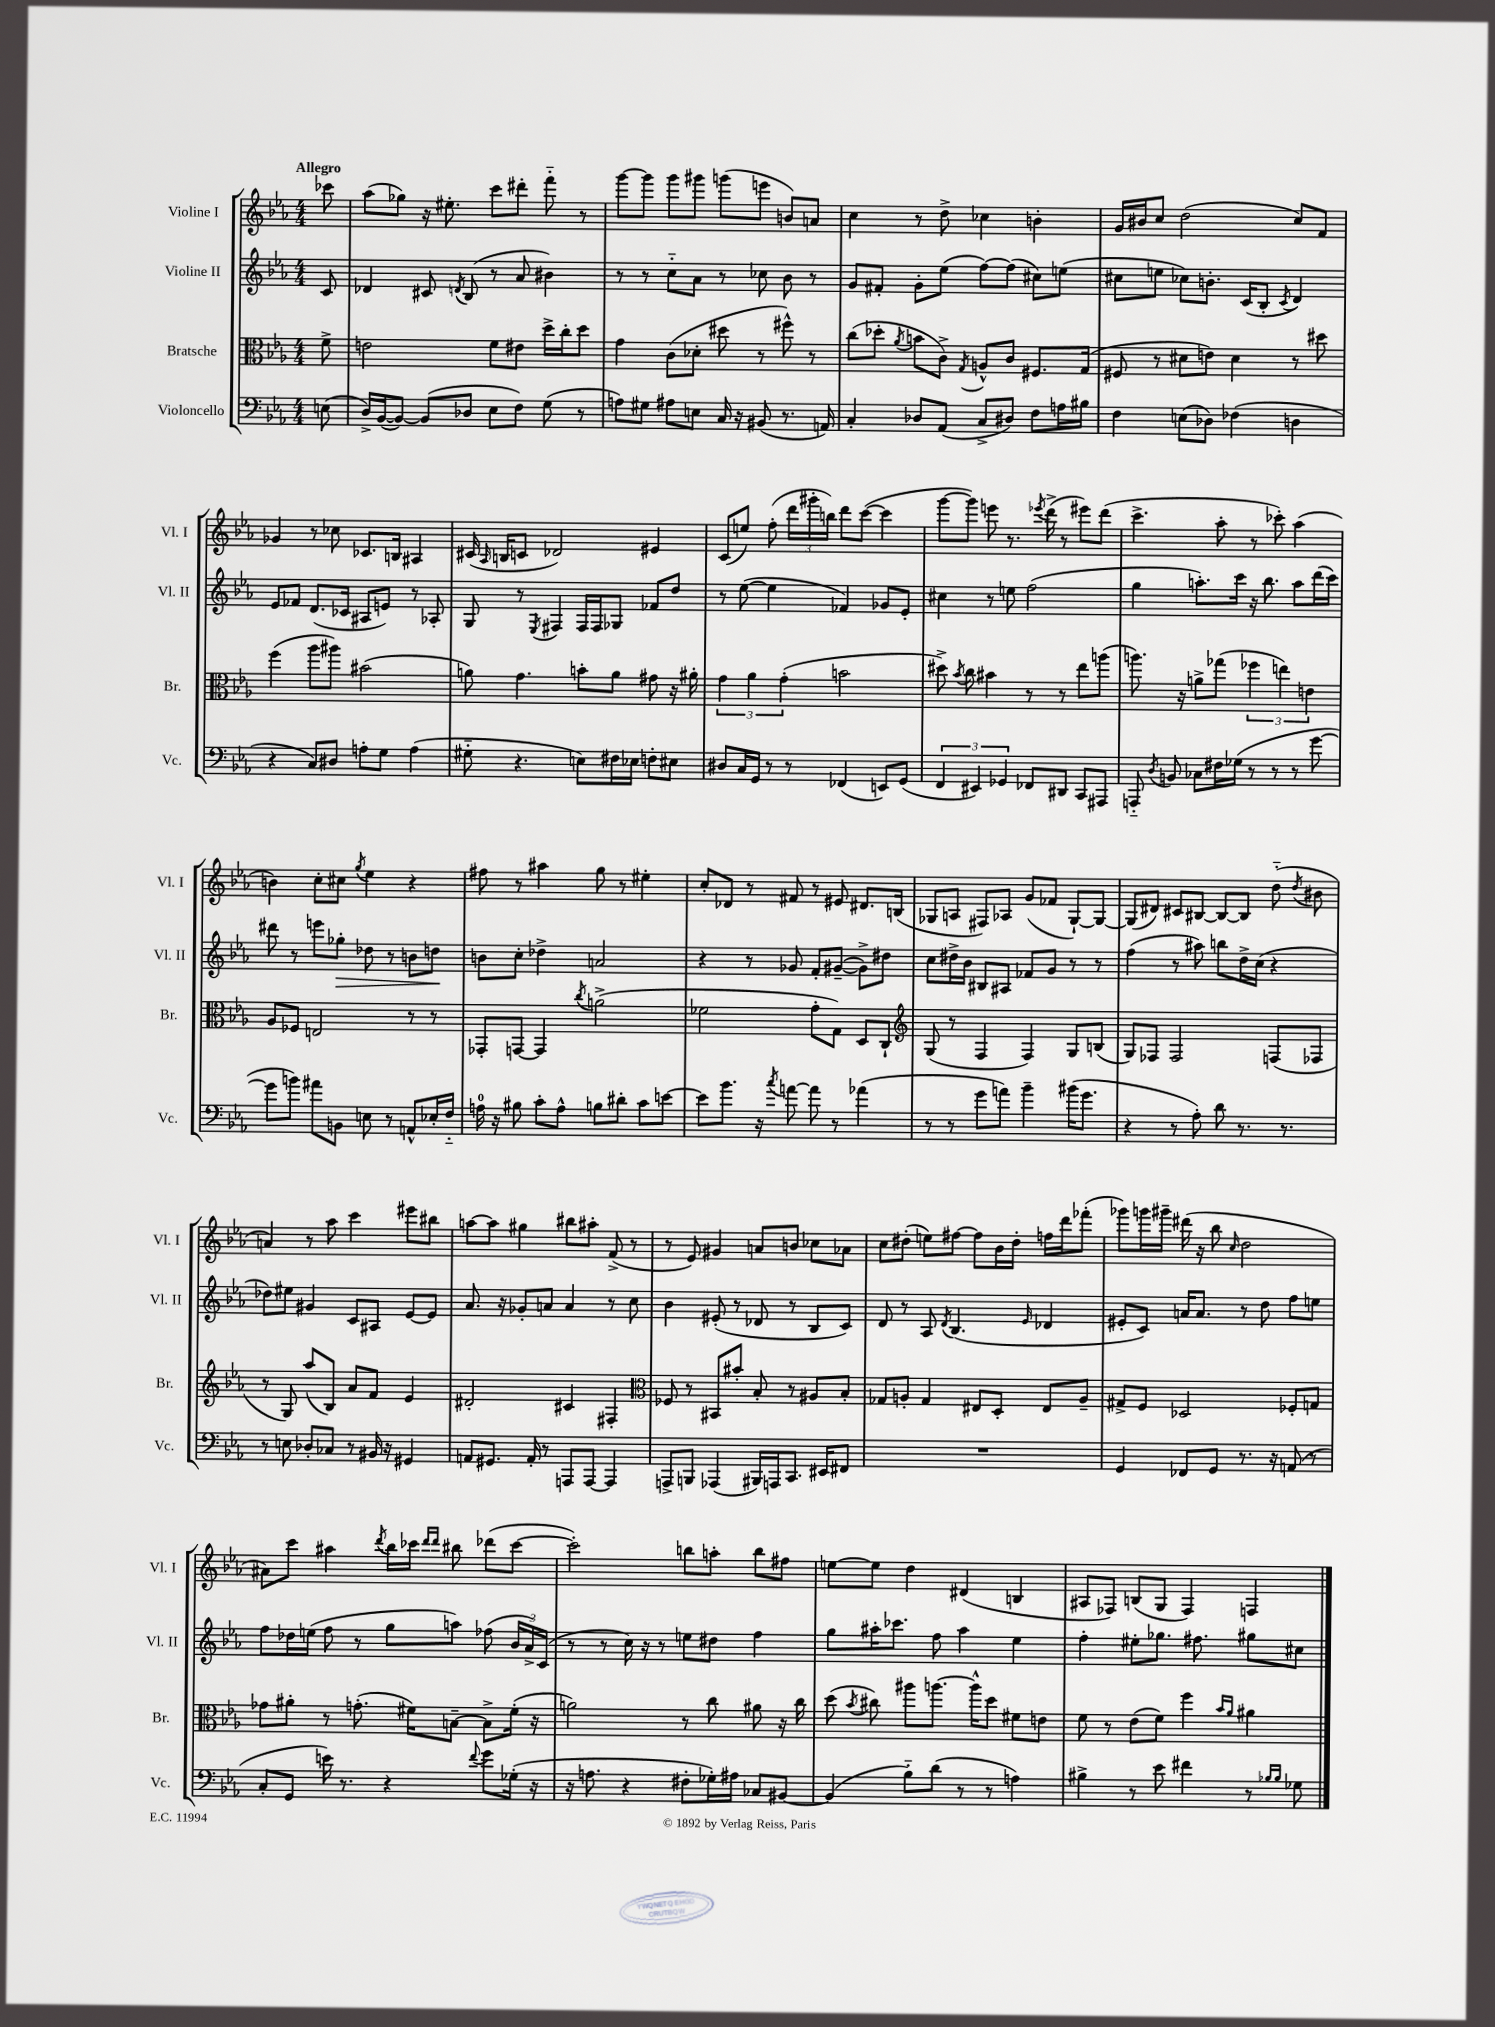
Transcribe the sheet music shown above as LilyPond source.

<<
\new StaffGroup <<
\new Staff = "s0" \with { instrumentName = "Violine I" shortInstrumentName = "Vl. I" } {
    \clef treble \key ees \major \numericTimeSignature \time 4/4 \partial 8 \tempo "Allegro"
    \autoBeamOff ces'''8 |
    aes''8[( ges''8]) r16 eis''8.-. c'''8[ dis'''8]-. f'''8-_ r8 |
    g'''8[~ g'''8] g'''8[ gis'''8] g'''8[( e'''8] b'8[) a'8] |
    c''4 r8 d''8-> ces''4 b'4-. |
    g'16[ bis'16 c''8] d''2( c''8[) f'8] |
    ges'4 r8 ces''8 ces'8.[ b16] ais4 |
    cis'16( \grace { aes16 } b16[ c'8] des'2) eis'4 |
    c'8[( e''8]) f''8-.( \tuplet 3/2 { d'''16[ gis'''16-. b''16]) } d'''8[ c'''8]~( c'''4 |
    g'''8[~ g'''8]) e'''8 r8. \acciaccatura { ees'''8 } d'''16->( r8 eis'''8[) d'''8]( |
    c'''4.-> aes''8-. r8 ces'''8-.) aes''4( |
    b'4) c''8[-. cis''8] \acciaccatura { g''8 } ees''4 r4 |
    fis''8 r8 ais''4 g''8 r8 eis''4-. |
    c''8[-. des'8] r8 fis'8 r8 eis'8 dis'8.[ b16]( |
    ges8[ a8] fis8[) aes8] g'8[( fes'8] ges8[~-!) ges8]~ |
    ges8[( dis'8]) cis'8[ bis8]~ bis8[~ bis8] d''8-_( \acciaccatura { d''8 } bis'8 |
    a'4) r8 aes''8 c'''4 eis'''8[ bis''8] |
    a''8[~ a''8] gis''4 bis''8[ ais''8]-. f'8->( r8 |
    r8 ees'8) gis'4 a'8[ b'8] ces''8[ aes'8] |
    c''8[ dis''8]-.( e''8[) fis''8]~ fis''8[ bes'16 dis''16]-. f''16[ d'''16 fes'''8]-.( |
    ges'''8[) g'''16 gis'''16]-- dis'''16( r16 bes''8 \grace { c''16 } d''2 |
    ais'8[) c'''8] ais''4 \acciaccatura { d'''8 } bes''16[ ces'''16] \grace { d'''16[ d'''16] } bis''8 des'''8[( ces'''8]~ |
    ces'''2-.) b''8[ a''8]-. b''8[ fis''8] |
    e''8[~ e''8] d''4 dis'4( b4 |
    ais8[ fes8]) b8[( g8] fes4) f4 \bar "|." |
}
\new Staff = "s1" \with { instrumentName = "Violine II" shortInstrumentName = "Vl. II" } {
    \clef treble \key ees \major \numericTimeSignature \time 4/4 \partial 8
    \autoBeamOff c'8 |
    des'4 cis'8 \acciaccatura { d'8 } bes8( r8 aes'8 bis'4) |
    r8 r8 c''8[-_ aes'8] r8 ces''8 bes'8 r8 |
    g'8[ fis'8]-. g'8[-. ees''8]( f''8[~) f''8]( cis''8[) e''8]( |
    cis''8[ e''8] ces''8[) b'8.]-. c'16[( bes8]-. \acciaccatura { c'8 } d'4) |
    ees'8[ fes'8] d'8.[( ces'16] ais8[ e'8]) r8 aes8-. |
    g8 r8 \acciaccatura { ees8 } fis4 fis16[ fis16 ges8] fes'8[ d''8] |
    r8 ees''8~( ees''4 fes'4) ges'8[ ees'8]-. |
    cis''4 r8 e''8 f''2( |
    g''4 a''8.[-.) c'''16] r16 bes''8. a''8[ d'''16( c'''16]) |
    dis'''8 r8 e'''8[ ges''8]-.\> des''8 r8 b'8[ d''8]\! |
    b'8[ c''8]-. des''4-> a'2 |
    r4 r8 ges'8 f'8[-. gis'8]~--( gis'8[->) dis''8] |
    c''8[ dis''16-> bes'16] bis8[ ais8] fes'8[ g'8] r8 r8 |
    f''4( r8 ais''8) b''8[ d''16-> c''16]( r4 |
    des''8[) eis''8] gis'4 c'8[ ais8] ees'8[~ ees'8] |
    aes'8. r16 ges'8[-. a'8] a'4 r8 c''8 |
    bes'4 eis'8-.( r8 des'8 r8 bes8[ c'8]) |
    d'8 r8 aes8 \acciaccatura { d'8 } bes4.( \grace { ees'16 } des'4 |
    eis'8[-. c'8]) a'16[ a'8.] r8 d''8 f''8[ e''8] |
    f''8[ des''16 e''16]( f''8 r8 g''8[ a''8]) fes''8( \tuplet 3/2 { bes'16[ aes'16->) c'16]( } |
    r8 r8 c''16) r16 r8 e''8[ dis''8] f''4 |
    g''8[ ais''16-. ces'''8.] f''8 ais''4 ees''4 |
    f''4-. eis''8[-. ges''8.] fis''8. gis''8[ cis''8] \bar "|." |
}
\new Staff = "s2" \with { instrumentName = "Bratsche" shortInstrumentName = "Br." } {
    \clef alto \key ees \major \numericTimeSignature \time 4/4 \partial 8
    \autoBeamOff f'8-> |
    e'2 f'8[ eis'8] d''16[-> c''16-. d''8] |
    g'4 c'8[( des'8]-. dis''8 r8 fis''8-^) r8 |
    c''8[( des''8]-. \acciaccatura { aes'8 } b'8[ c'8]->) \acciaccatura { g8 } a8[-^ c'8] fis8.[ g16]( |
    fis8 r8 dis'8[ e'8]) dis'4 r8 dis''8 |
    f''4( aes''8[ ais''8]) bis'2( |
    a'8) g'4. b'8[-. a'8] gis'8 r16 ais'16-. |
    \tuplet 3/2 { g'4 aes'4 g'4-.( } b'2 |
    dis''8->) \acciaccatura { bes'8 } c''8 bis'4 r8 r8 ees''8[ a''8]( |
    a''8.) r16 a'8[-> ges''8]( \tuplet 3/2 { fes''4 e''4) e'4 } |
    aes8[ fes8] e2 r8 r8 |
    ges,8[-. g,8]~ g,4 \acciaccatura { c''8 } a'2->( |
    fes'2 g'8[-. g8]) d8[ c8]-! |
    \clef treble g8( r8 f4 f4) g8[ b8]( |
    g8[) fes8] fes2 f8[( fes8] |
    r8 g8) aes''8[( bes8]) aes'8[ f'8] ees'4 |
    dis'2-. cis'4 fis4-. |
    \clef alto fes8 r8 bis,8[ bis'8]-. bes8-. r8 ais8[ bes8]-. |
    ges8[ a8]-. ges4 eis8[ d8]-. eis8[ a8]-- |
    gis8[-> f8] des2 fes8[-. g8] |
    ges'8[ ais'8]-. r8 g'8.-.( fis'16[) b8]~-- b8[-> fis'16]-.( r16 |
    a'2) r8 c''8 ais'8 r16 c''16 |
    d''8( \acciaccatura { bes'8 } cis''8) ais''8[ a''8.]~ a''16[-^ d''8] fis'8[ e'8] |
    f'8 r8 ees'8[( f'8]) f''4 \grace { bes'16[ aes'16] } ais'4 \bar "|." |
}
\new Staff = "s3" \with { instrumentName = "Violoncello" shortInstrumentName = "Vc." } {
    \clef bass \key ees \major \numericTimeSignature \time 4/4 \partial 8
    \autoBeamOff e8( |
    d16[->) bes,16~( bes,8]~) bes,8[( des8] ees8[ f8]) g8( r8 |
    a8[) gis8] ais8[ e8] c16 r16 bis,8( r8. a,16) |
    c4-. des8[ aes,8]( c8[-> dis8]) f8[ a16 bis16] |
    f4 e8[( des8]) fes4( d4 |
    r4 c8[) dis8] a8[-. g8] a4( |
    gis8-_ r4. e8[) fis16 ees16] f8[-. eis8] |
    dis8[ c16 g,16] r8 r8 fes,4( e,8[) g,8]( |
    \tuplet 3/2 { f,4 eis,4) ges,4 } fes,8[ dis,8] c,8[ ais,,8] |
    a,,8-_ \acciaccatura { d8 } b,8 ces8[ fis16 ges16]( r8 r8 r8 g'8~ |
    g'8[ b'8]) ais'8[ b,8] e8 r8 a,8[-^ ees16-. f16]-_ |
    a16-0 r16 bis8 c'8[-. a8]-^ b8[ dis'8]-. c'8[ e'8]~ |
    e'8[ bes'8.] r16 \acciaccatura { c''8 } a'8~ a'8 r8 aes'4( |
    r8 r8 g'8[ a'8]) bes'4-- bis'16[( g'8.] |
    r4 r8 aes8-.) d'8 r8. r8. |
    r8 e8 des8[-. ces8] r8 bis,16 r16 gis,4 |
    a,8[ gis,8.] a,16-. r8 a,,8[ a,,8]~ a,,4 |
    a,,8[-> b,,8] aes,,4( bis,,16[) a,,16 c,8.] eis,16[ fis,8] |
    R1 |
    g,4 fes,8[ g,8] r8. r16 a,8( r8 |
    c8[-. g,8] e'16) r8. r4 \appoggiatura { f'8 } g'8[ ges16]-.( r16 |
    r16 a8. r4 fis8[-. ges16-.) ais16] ces8[ bis,8]~ |
    bis,4( bes8[-_) d'8]( r8 r8 a4) |
    bis4-> r8 ees'8 fis'4 r8 \grace { bes16[ bes16] } ges8 \bar "|." |
}
>>
>>
\layout { \context { \Score \remove "Bar_number_engraver" } }
